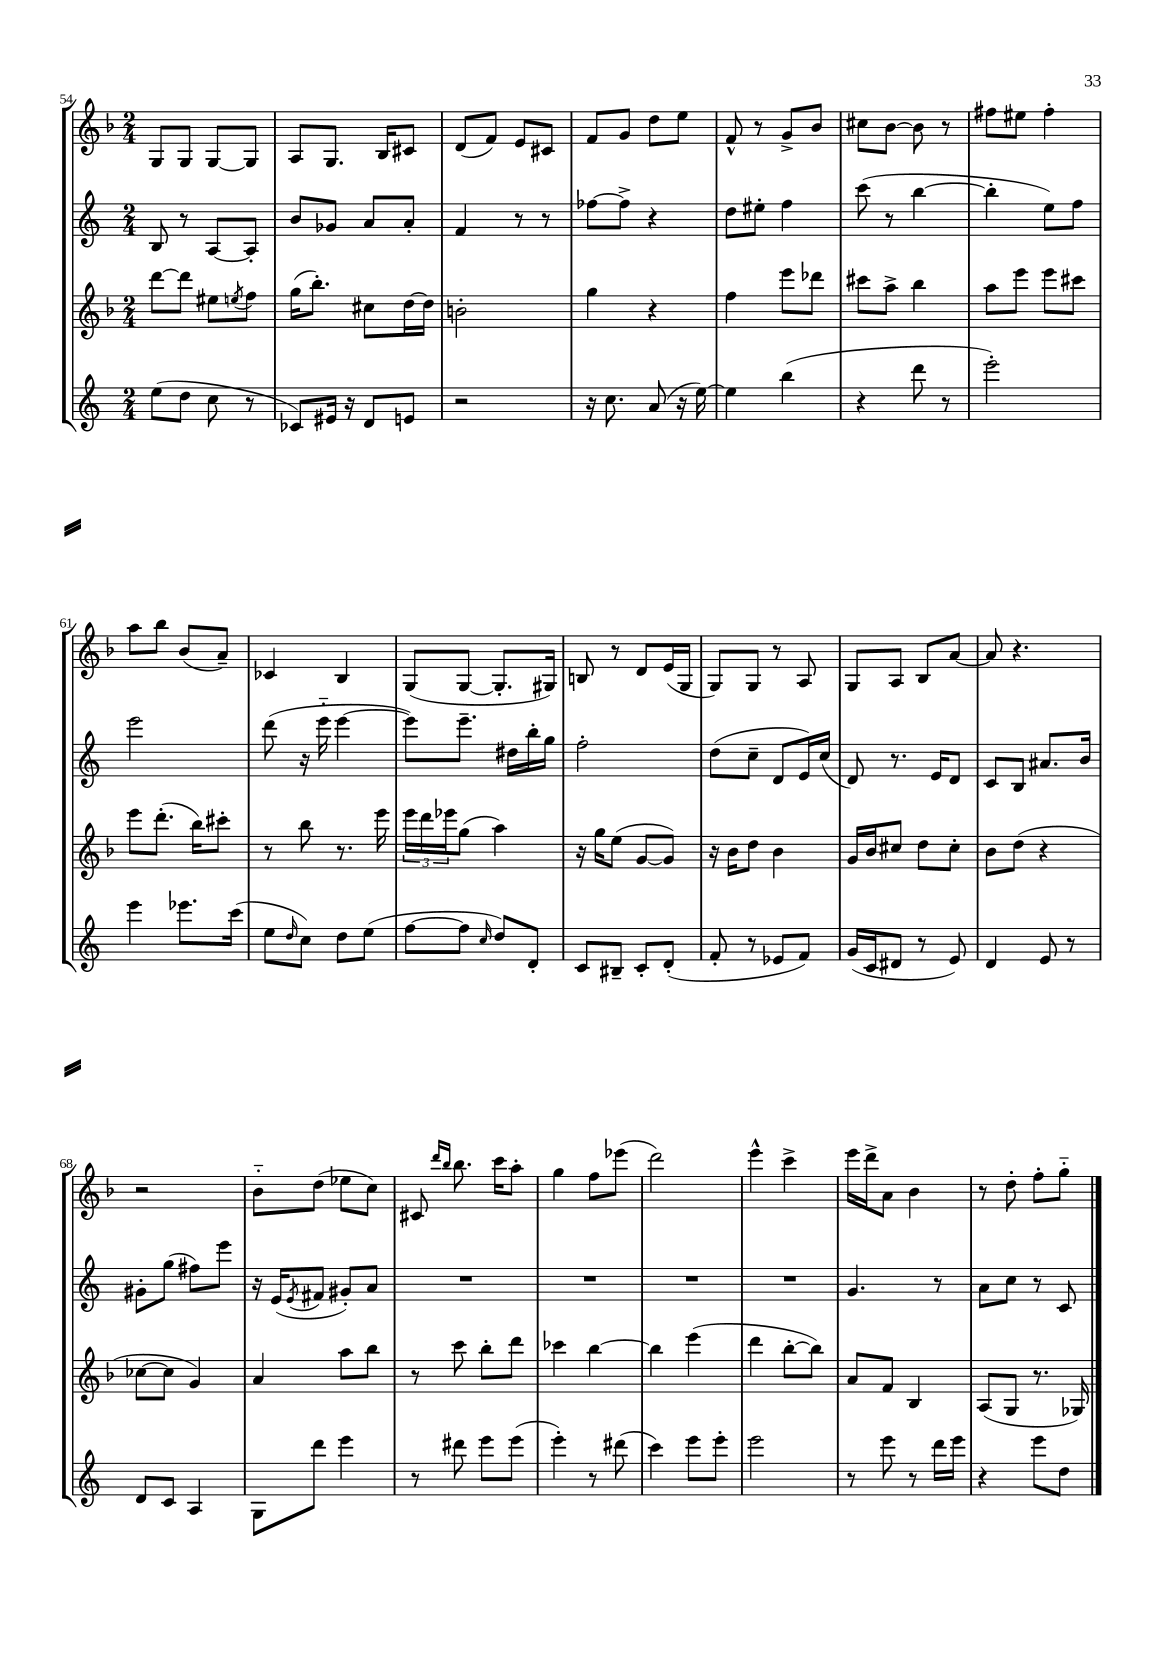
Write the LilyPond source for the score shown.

<<
\new StaffGroup <<
\new Staff = "s0" {
    \clef treble \key f \major \numericTimeSignature \time 2/4
    g8 g8 g8~ g8 |
    a8 g8. bes16 cis'8 |
    d'8( f'8) e'8 cis'8 |
    f'8 g'8 d''8 e''8 |
    f'8-^ r8 g'8-> bes'8 |
    cis''8 bes'8~ bes'8 r8 |
    fis''8 eis''8 fis''4-. |
    a''8 bes''8 bes'8( a'8--) |
    ces'4 bes4 |
    g8( g8~ g8.-. gis16) |
    b8 r8 d'8 e'16( g16 |
    g8) g8 r8 a8 |
    g8 a8 bes8 a'8~ |
    a'8 r4. |
    r2 |
    bes'8-_ d''8( ees''8 c''8) |
    cis'8 \grace { d'''16 bes''16 } bes''8. c'''16 a''8-. |
    g''4 f''8 ees'''8( |
    d'''2) |
    e'''4-^ c'''4-> |
    e'''16 d'''16-> a'8 bes'4 |
    r8 d''8-. f''8-. g''8-_ \bar "|." |
}
\new Staff = "s1" {
    \clef treble \key c \major \numericTimeSignature \time 2/4
    b8 r8 a8~ a8-. |
    b'8 ges'8 a'8 a'8-. |
    f'4 r8 r8 |
    fes''8~ fes''8-> r4 |
    d''8 eis''8-. f''4 |
    c'''8( r8 b''4~ |
    b''4-. e''8) f''8 |
    e'''2 |
    d'''8( r16 e'''16-_ e'''4~ |
    e'''8) e'''8.-- dis''16 b''16-. g''16 |
    f''2-. |
    d''8( c''8-- d'8 e'16) c''16( |
    d'8) r8. e'16 d'8 |
    c'8 b8 ais'8. b'16 |
    gis'8-. g''8( fis''8) e'''8 |
    r16 e'16( \acciaccatura { e'8 } fis'8 gis'8-.) a'8 |
    R2 |
    R2 |
    R2 |
    R2 |
    g'4. r8 |
    a'8 c''8 r8 c'8 \bar "|." |
}
\new Staff = "s2" {
    \clef treble \key f \major \numericTimeSignature \time 2/4
    d'''8~ d'''8 eis''8 \acciaccatura { e''8 } f''8 |
    g''16( bes''8.-.) cis''8 d''16~ d''16 |
    b'2-. |
    g''4 r4 |
    f''4 e'''8 des'''8 |
    cis'''8 a''8-> bes''4 |
    a''8 e'''8 e'''8 cis'''8 |
    e'''8 d'''8.-.( bes''16) cis'''8-. |
    r8 bes''8 r8. e'''16 |
    \tuplet 3/2 { e'''16 d'''16 ees'''16 } g''8( a''4) |
    r16 g''16 e''8( g'8~ g'8) |
    r16 bes'16 d''8 bes'4 |
    g'16 bes'16 cis''8 d''8 cis''8-. |
    bes'8 d''8( r4 |
    ces''8~ ces''8 g'4) |
    a'4 a''8 bes''8 |
    r8 c'''8 bes''8-. d'''8 |
    ces'''4 bes''4~ |
    bes''4 e'''4( |
    d'''4 bes''8~-. bes''8) |
    a'8 f'8 bes4 |
    a8( g8 r8. ges16) \bar "|." |
}
\new Staff = "s3" {
    \clef treble \key c \major \numericTimeSignature \time 2/4
    e''8( d''8 c''8 r8 |
    ces'8) eis'16 r16 d'8 e'8 |
    r2 |
    r16 c''8. a'8( r16 e''16~) |
    e''4 b''4( |
    r4 d'''8 r8 |
    e'''2-.) |
    e'''4 ees'''8. c'''16( |
    e''8 \grace { d''16 } c''8) d''8 e''8( |
    f''8~ f''8 \grace { c''16 } d''8) d'8-. |
    c'8 bis8-- c'8-. d'8-.( |
    f'8-. r8 ees'8 f'8) |
    g'16( c'16 dis'8 r8 e'8) |
    d'4 e'8 r8 |
    d'8 c'8 a4 |
    g8 d'''8 e'''4 |
    r8 dis'''8 e'''8 e'''8( |
    e'''4-.) r8 dis'''8( |
    c'''4) e'''8 e'''8-. |
    e'''2 |
    r8 e'''8 r8 d'''16 e'''16 |
    r4 e'''8 d''8 \bar "|." |
}
>>
>>
\layout { \context { \Score currentBarNumber = #54 } }
